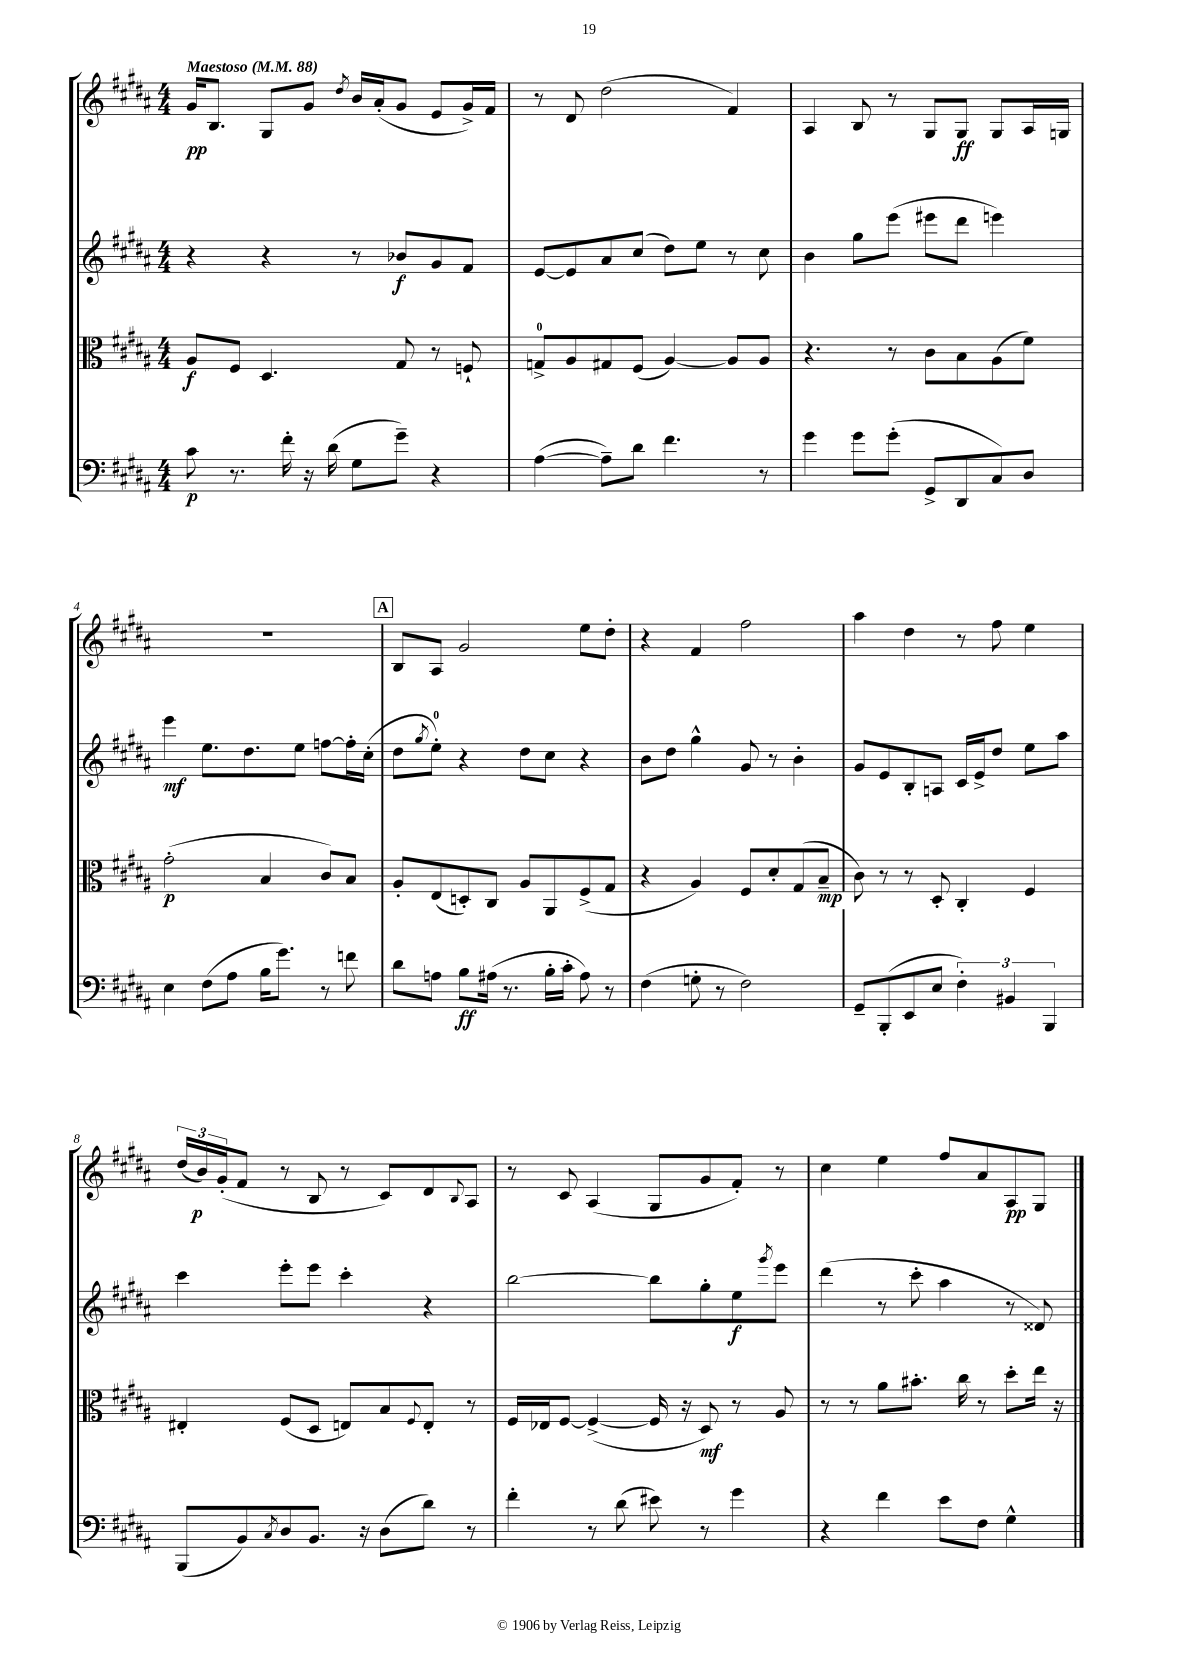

**kern	**dynam	**kern	**dynam	**kern	**dynam	**kern	**dynam
*part4	*part4	*part3	*part3	*part2	*part2	*part1	*part1
*staff4	*staff4	*staff3	*staff3	*staff2	*staff2	*staff1	*staff1
*clefF4	*	*clefC3	*	*clefG2	*	*clefG2	*
*k[f#c#g#d#a#]	*	*k[f#c#g#d#a#]	*	*k[f#c#g#d#a#]	*	*k[f#c#g#d#a#]	*
*M4/4	*	*M4/4	*	*M4/4	*	*M4/4	*
*MM88	*	*MM88	*	*MM88	*	*MM88	*
=1	=1	=1	=1	=1	=1	=1	=1
!	!	!	!	!	!	!LO:TX:a:B:t=Maestoso	!
8c#\	p	8A#/L	f	4r	.	16g#/KL	pp
.	.	.	.	.	.	8.B/J	.
8.r	.	8F#/J	.	.	.	.	.
.	.	4.D#/	.	4r	.	8G#/L	.
16f#'\	.	.	.	.	.	.	.
16r	.	.	.	.	.	8g#/J	.
(16d#\	.	.	.	.	.	.	.
.	.	.	.	.	.	8qdd#/	.
8G#\L	.	.	.	8r	.	16b/LL	.
.	.	.	.	.	.	(16a#'/J	.
8g#~\J)	.	8G#/	.	8b-X/L	f	8g#/J	.
4r	.	8r	.	8g#/	.	8e/L	.
.	.	8Fn`/	.	8f#/J	.	16g#^/L)	.
.	.	.	.	.	.	16f#/JJ	.
=2	=2	=2	=2	=2	=2	=2	=2
([4A#\	.	8Gn^/L	.	[8e/L	.	8r	.
.	.	8A#/	.	8e/]	.	8d#/	.
8A#~\L])	.	8G#X/	.	8a#/	.	(2dd#\	.
8d#\J	.	(8F#/J	.	(8cc#/J	.	.	.
4.f#\	.	[4A#/)	.	8dd#\L)	.	.	.
.	.	.	.	8ee\J	.	.	.
.	.	8A#/L]	.	8r	.	4f#/)	.
8r	.	8A#/J	.	8cc#\	.	.	.
=3	=3	=3	=3	=3	=3	=3	=3
4g#\	.	4.r	.	4b\	.	4A#/	.
8g#\L	.	.	.	8gg#\L	.	8B/	.
(8g#'\J	.	8r	.	(8eee\J	.	8r	.
8GG#^/L	.	8c#\L	.	8eee#X\L	.	8G#/L	.
8DD#/	.	8B\	.	8ddd#\J	.	8G#/J	ff
8C#/)	.	(8A#\	.	4eeen\)	.	8G#/L	.
8D#/J	.	8f#\J)	.	.	.	16A#/L	.
.	.	.	.	.	.	16Gn/JJ	.
!!LO:LB:g=z
=4	=4	=4	=4	=4	=4	=4	=4
4E\	.	(2g#'\	p	4eee\	mf	1r	.
(8F#\L	.	.	.	8.ee\L	.	.	.
8A#\J	.	.	.	.	.	.	.
.	.	.	.	8.dd#\	.	.	.
16B\KL	.	4B/	.	.	.	.	.
8.g#\J)	.	.	.	.	.	.	.
.	.	.	.	8ee\J	.	.	.
8r	.	8c#/L)	.	[8ffn\L	.	.	.
8fn\	.	8B/J	.	16ff'\L]	.	.	.
.	.	.	.	(16cc#'\JJ	.	.	.
!!LO:REH:place=s1:t=A
=5	=5	=5	=5	=5	=5	=5	=5
8d#\L	.	8A#'/L	.	8dd#\L	.	8B/L	.
.	.	.	.	8qgg#/	.	.	.
8An\J	.	(8E/	.	8ee'\J)	.	8A#/J	.
8B\L	ff	8Dn'/)	.	4r	.	2g#/	.
(16A#X\Jk	.	8C#/J	.	.	.	.	.
8.r	.	.	.	.	.	.	.
.	.	8A#/L	.	8dd#\L	.	.	.
16B'\LL	.	8AA#/	.	8cc#\J	.	.	.
16c#'\JJ	.	.	.	.	.	.	.
8A#\)	.	(8F#^/	.	4r	.	8ee\L	.
8r	.	8G#/J	.	.	.	8dd#'\J	.
=6	=6	=6	=6	=6	=6	=6	=6
(4F#\	.	4r	.	8b\L	.	4r	.
.	.	.	.	8dd#\J	.	.	.
8Gn'\	.	4A#/)	.	4gg#^^\	.	4f#/	.
8r	.	.	.	.	.	.	.
2F#\)	.	8F#/L	.	8g#/	.	2ff#\	.
.	.	8d#'/	.	8r	.	.	.
.	.	(8G#/	.	4b'\	.	.	.
.	.	8B~/J	mp	.	.	.	.
=7	=7	=7	=7	=7	=7	=7	=7
8GG#~/L	.	8c#\)	.	8g#/L	.	4aa#\	.
(8BBB'/	.	8r	.	8e/	.	.	.
8EE/	.	8r	.	8B'/	.	4dd#\	.
8E/J	.	8D#'/	.	8An/J	.	.	.
6F#'\)	.	4C#'/	.	16c#/LL	.	8r	.
.	.	.	.	16e^/J	.	.	.
.	.	.	.	8dd#/J	.	8ff#\	.
6BB#X/	.	.	.	.	.	.	.
.	.	4F#/	.	8ee\L	.	4ee\	.
6BBB/	.	.	.	.	.	.	.
.	.	.	.	8aa#\J	.	.	.
!!LO:LB:g=z
=8	=8	=8	=8	=8	=8	=8	=8
(8BBB/L	.	4E#X'/	.	4ccc#\	.	(24dd#/LL	.
.	.	.	.	.	.	24b/)	p
.	.	.	.	.	.	(24g#'/J	.
8BB/)	.	.	.	.	.	8f#/J	.
8qC#/	.	.	.	.	.	.	.
8D#/	.	(8F#/L	.	8eee'\L	.	8r	.
8.BB/J	.	8D#/J	.	8eee\J	.	8B/	.
.	.	8En/L)	.	4ccc#'\	.	8r	.
16r	.	.	.	.	.	.	.
(8D#\L	.	8B/	.	.	.	8c#/L)	.
.	.	8qqF#/	.	.	.	.	.
8d#\J)	.	8E'/J	.	4r	.	8d#/	.
.	.	.	.	.	.	8qqB/	.
8r	.	8r	.	.	.	8A#/J	.
=9	=9	=9	=9	=9	=9	=9	=9
4f#'\	.	16F#/LL	.	[2bb\	.	8r	.
.	.	16E-X/J	.	.	.	.	.
.	.	[8F#/J	.	.	.	8c#/	.
8r	.	(4F#^/_	.	.	.	(4A#/	.
(8d#\	.	.	.	.	.	.	.
8e#X\)	.	16F#/]	.	8bb\L]	.	8G#/L	.
.	.	16r	.	.	.	.	.
8r	.	8D#/)	mf	8gg#'\	.	8g#/	.
4g#\	.	8r	.	8ee\	f	8f#'/J)	.
.	.	.	.	8qggg#/	.	.	.
.	.	8A#/	.	8eee\J	.	8r	.
=10	=10	=10	=10	=10	=10	=10	=10
4r	.	8r	.	(4ddd#\	.	4cc#\	.
.	.	8r	.	.	.	.	.
4f#\	.	8a#\L	.	8r	.	4ee\	.
.	.	8.b#X'\J	.	8ccc#'\	.	.	.
8e\L	.	.	.	4aa#\	.	8ff#/L	.
.	.	16cc#\	.	.	.	.	.
8F#\J	.	8r	.	.	.	8a#/	.
4G#^^\	.	8dd#'\L	.	8r	.	8A#/	pp
.	.	16ee\Jk	.	8d##X/)	.	8G#/J	.
.	.	16r	.	.	.	.	.
==	==	==	==	==	==	==	==
*-	*-	*-	*-	*-	*-	*-	*-
